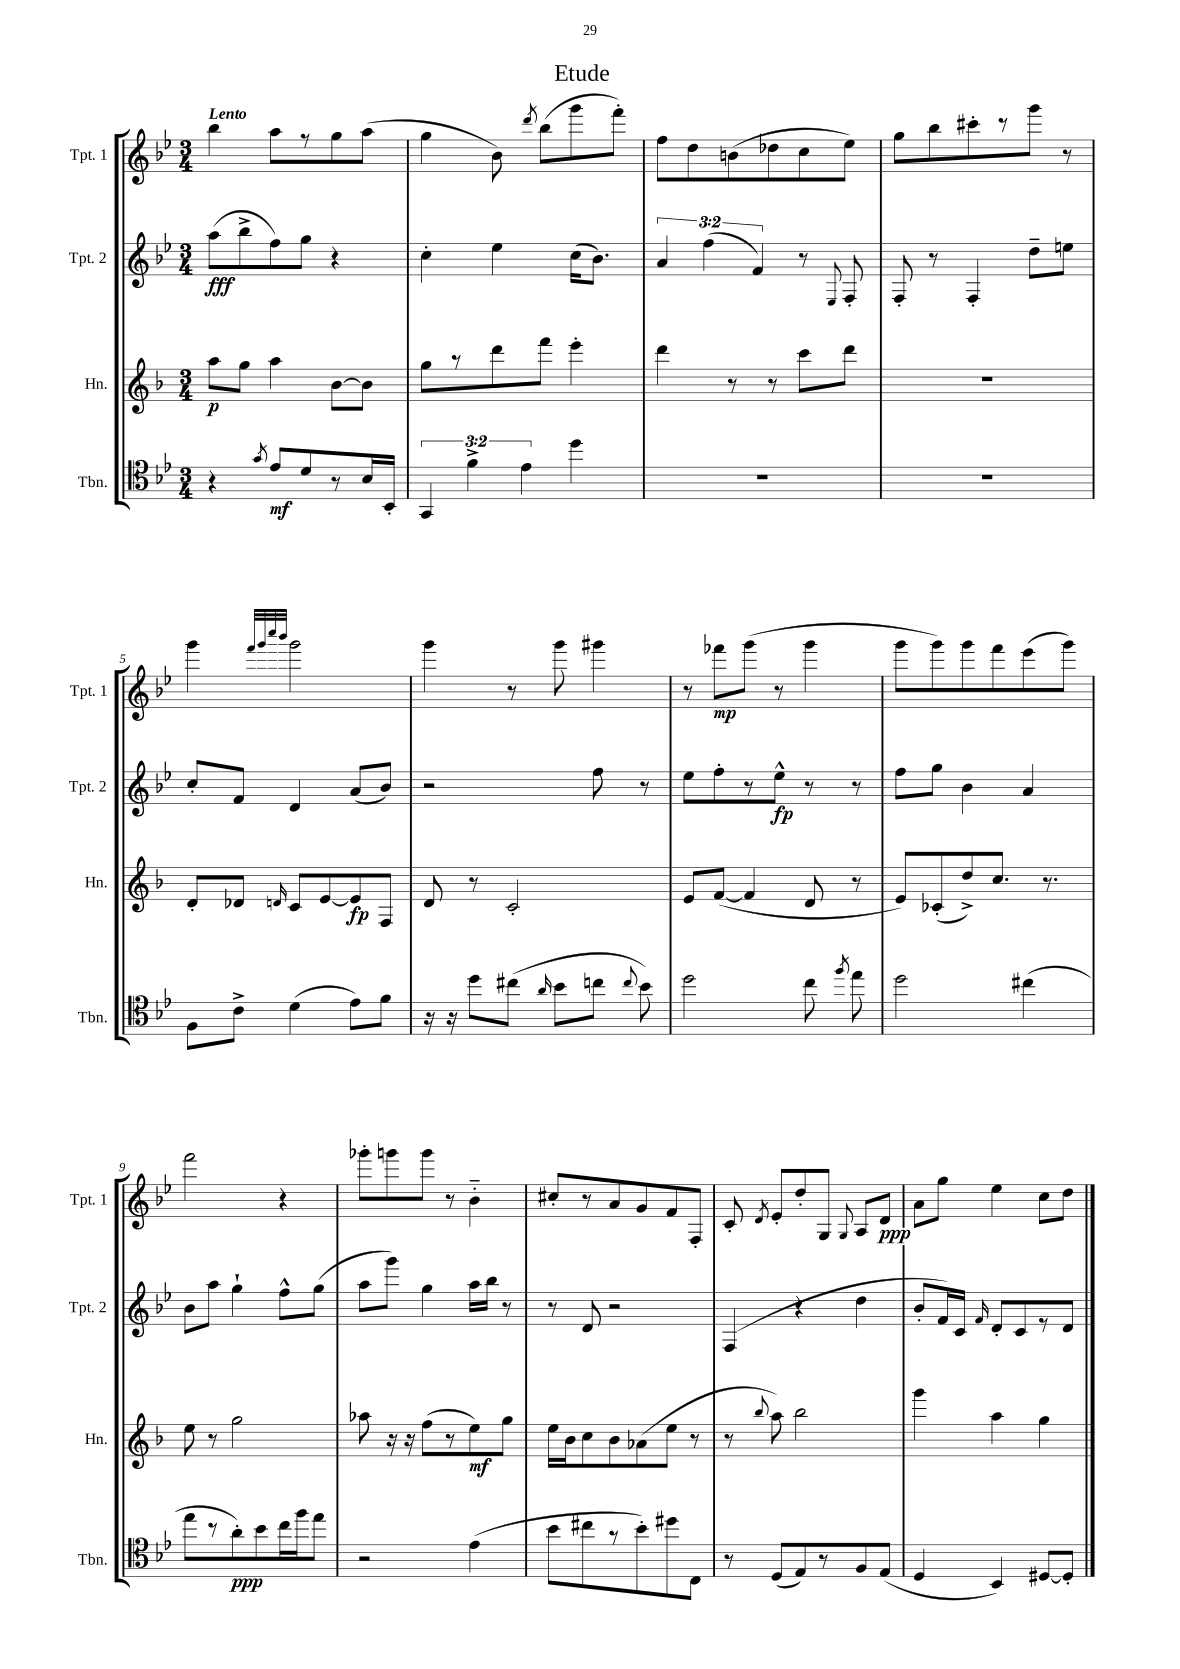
\header { title = "Etude" }
<<
\new StaffGroup <<
\new Staff = "s0" \with { instrumentName = "Tpt. 1" shortInstrumentName = "Tpt. 1" } {
    \clef treble \key bes \major \numericTimeSignature \time 3/4 \tempo "Lento"
    \autoBeamOff bes''4 a''8[ r8 g''8 a''8]( |
    g''4 bes'8) \acciaccatura { d'''8 } bes''8[( g'''8 f'''8]-.) |
    f''8[ d''8 b'8( des''8 c''8 ees''8]) |
    g''8[ bes''8 cis'''8-. r8 g'''8] r8 |
    g'''4 \grace { f'''32[ g'''32 c''''32 bes'''32] } g'''2 |
    g'''4 r8 g'''8 gis'''4 |
    r8 fes'''8[\mp g'''8]( r8 g'''4 |
    g'''8[ g'''8) g'''8 f'''8 ees'''8( g'''8]) |
    f'''2 r4 |
    ges'''8[-. g'''8 g'''8] r8 bes'4-_ |
    cis''8[-. r8 a'8 g'8 f'8 f8]-. |
    c'8-. \acciaccatura { d'8 } ees'8[-. d''8-. g8] \appoggiatura { g8 } a8[ d'8]\ppp |
    a'8[ g''8] ees''4 c''8[ d''8] \bar "|." |
}
\new Staff = "s1" \with { instrumentName = "Tpt. 2" shortInstrumentName = "Tpt. 2" } {
    \clef treble \key bes \major \numericTimeSignature \time 3/4 \override Staff.TupletNumber.text = #tuplet-number::calc-fraction-text
    \autoBeamOff a''8[\fff( bes''8-> f''8) g''8] r4 |
    c''4-. ees''4 c''16[( bes'8.]) |
    \tuplet 3/2 { a'4 f''4( f'4) } r8 \appoggiatura { ees8 } f8-. |
    f8-. r8 f4-. d''8[-- e''8] |
    c''8[-. f'8] d'4 a'8[( bes'8]) |
    r2 f''8 r8 |
    ees''8[ f''8-. r8 ees''8]-^\fp r8 r8 |
    f''8[ g''8] bes'4 a'4 |
    bes'8[ a''8] g''4-! f''8[-^ g''8]( |
    a''8[ g'''8]) g''4 a''16[ bes''16] r8 |
    r8 d'8 r2 |
    f4( r4 d''4 |
    bes'8[-. f'16) c'16] \grace { f'16 } d'8[-. c'8 r8 d'8] \bar "|." |
}
\new Staff = "s2" \with { instrumentName = "Hn." shortInstrumentName = "Hn." } {
    \clef treble \key f \major \numericTimeSignature \time 3/4
    \autoBeamOff a''8[\p g''8] a''4 bes'8[~ bes'8] |
    g''8[ r8 d'''8 f'''8] e'''4-. |
    d'''4 r8 r8 c'''8[ d'''8] |
    R2. |
    d'8[-. des'8] \grace { d'16 } c'8[ e'8~ e'8\fp f8] |
    d'8 r8 c'2-. |
    e'8[ f'8]~( f'4 d'8 r8 |
    e'8[) ces'8-.( d''8->) c''8.] r8. |
    e''8 r8 g''2 |
    aes''8 r16 r16 f''8[( r8 e''8\mf) g''8] |
    e''16[ bes'16 c''8 bes'8 aes'8( e''8] r8 |
    r8 \appoggiatura { bes''8 } a''8) bes''2 |
    g'''4 a''4 g''4 \bar "|." |
}
\new Staff = "s3" \with { instrumentName = "Tbn." shortInstrumentName = "Tbn." } {
    \clef tenor \key bes \major \numericTimeSignature \time 3/4 \override Staff.TupletNumber.text = #tuplet-number::calc-fraction-text
    \autoBeamOff r4 \acciaccatura { g'8 } ees'8[\mf d'8 r8 bes16 bes,16]-. |
    \tuplet 3/2 { g,4 f'4-> ees'4 } d''4 |
    R2. |
    R2. |
    f8[ c'8]-> d'4( ees'8[) f'8] |
    r16 r16 d''8[ cis''8]( \grace { a'16 } bes'8[ c''8] \appoggiatura { c''8 } bes'8) |
    d''2 c''8 \acciaccatura { f''8 } ees''8 |
    d''2 cis''4( |
    ees''8[ r8 a'8-.\ppp) bes'8 c''16 f''16 ees''8] |
    r2 ees'4( |
    bes'8[ cis''8 r8 bes'8-.) dis''8 c8] |
    r8 d8[( ees8) r8 f8 ees8]( |
    d4 bes,4) dis8[~ dis8]-. \bar "|." |
}
>>
>>
